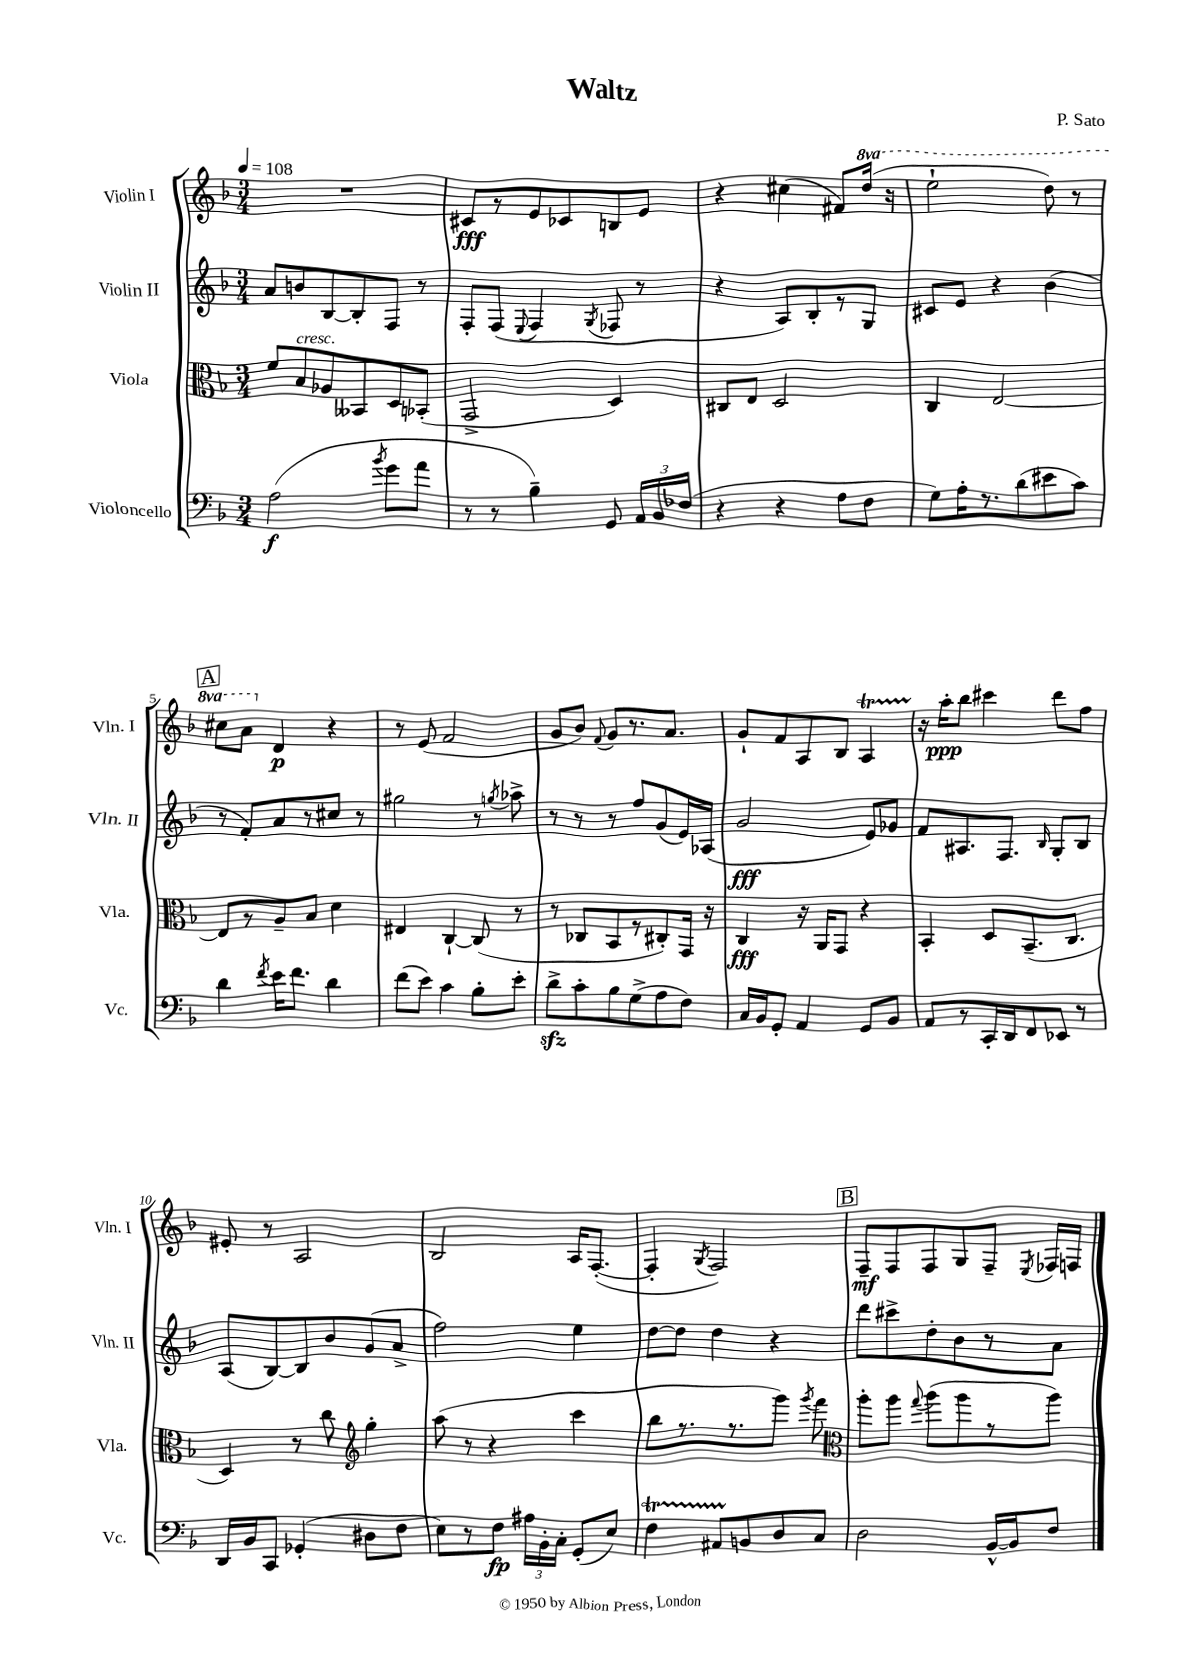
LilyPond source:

\header { title = "Waltz" composer = "P. Sato" }
<<
\new StaffGroup <<
\new Staff = "s0" \with { instrumentName = "Violin I" shortInstrumentName = "Vln. I" } {
    \clef treble \key f \major \numericTimeSignature \time 3/4 \set Staff.ottavationMarkups = #ottavation-simple-ordinals \tempo 4 = 108
    \autoBeamOff R2. |
    cis'8[\fff r8 e'8 ces'8 b8 e'8] |
    r4 cis''4( fis'8[) \ottava #1 d'''16]( r16 |
    e'''2-! d'''8) r8 |
    \mark \markup { \box "A" } cis'''8[ a''8] \ottava #0 d'4\p r4 |
    r8 e'8( f'2 |
    g'8[ bes'8]) \appoggiatura { f'8 } g'8[ r8. a'8.] |
    g'8[-! f'8 a8 bes8] a4\startTrillSpan |
    r16\stopTrillSpan a''16[-.\ppp bes''8] cis'''4 d'''8[ f''8] |
    eis'8-. r8 a2 |
    bes2 a16[ f8.]~-.( |
    f4-. \acciaccatura { g8 } f2) |
    \mark \markup { \box "B" } f8[--\mf f8 f8 g8 f8]-- \acciaccatura { e8 } fes16[ f16] \bar "|." |
}
\new Staff = "s1" \with { instrumentName = "Violin II" shortInstrumentName = "Vln. II" } {
    \clef treble \key f \major \numericTimeSignature \time 3/4
    \autoBeamOff a'8[ b'8 bes8~ bes8-. f8] r8 |
    f8[-. f8]( \appoggiatura { e8 } f4 \acciaccatura { g8 } fes8 r8 |
    r4 a8[) bes8-. r8 g8] |
    cis'8[ e'8] r4 bes'4( |
    \mark \markup { \box "A" } r8 f'8[-.) a'8 r8 cis''8] r8 |
    gis''2 r8 \acciaccatura { g''8 } aes''8-> |
    r8 r8 r8 f''8[ g'8( e'16) aes16]( |
    g'2\fff e'8[) ges'8] |
    f'8[ ais8. f8.] \grace { bes16 } g8[-. bes8] |
    a8[( bes8~) bes8 bes'8 g'8( a'8]-> |
    f''2) e''4 |
    d''8[~ d''8] d''4 r4 |
    \mark \markup { \box "B" } d'''8[ cis'''8-> d''8-. bes'8 r8 a'8] \bar "|." |
}
\new Staff = "s2" \with { instrumentName = "Viola" shortInstrumentName = "Vla." } {
    \clef alto \key f \major \numericTimeSignature \time 3/4
    \autoBeamOff f'8[ bes8^\markup { \italic "cresc." } aes8 beses,8 d8 bes,8]-.( |
    g,2-> d4) |
    cis8[ e8] d2 |
    c4 e2~ |
    \mark \markup { \box "A" } e8[ r8 a8-- bes8] d'4 |
    eis4 c4~-! c8( r8 |
    r8 ces8[ bes,8 r8 cis8-.) g,16] r16 |
    c4\fff r16 a,16[ g,8] r4 |
    bes,4-. d8[ bes,8.--( c8.] |
    d4) r8 c''8 \clef treble g''4-. |
    a''8( r8 r4 c'''4 |
    bes''8[ r8. r8. g'''8]) \acciaccatura { g'''8 } f'''8 |
    \mark \markup { \box "B" } \clef alto a''8[-. a''8] \appoggiatura { g''8 } a''8[( a''8 r8 a''8]) \bar "|." |
}
\new Staff = "s3" \with { instrumentName = "Violoncello" shortInstrumentName = "Vc." } {
    \clef bass \key f \major \numericTimeSignature \time 3/4
    \autoBeamOff a2\f( \acciaccatura { bes'8 } g'8[ a'8] |
    r8 r8 bes4--) g,8 \tuplet 3/2 { a,16[ bes,16 fes16]( } |
    r4 r4 a8[ f8] |
    g8[) a16-. r8. d'8( eis'8 c'8]) |
    \mark \markup { \box "A" } d'4 \acciaccatura { f'8 } e'16[ f'8.] d'4 |
    f'8[( e'8]) c'4 bes8[-. e'8]-. |
    d'8[->\sfz c'8-. bes8 g8->( a8 f8]) |
    c16[ bes,16 g,8]-. a,4 g,8[ bes,8] |
    a,8[ r8 c,16-. d,16 f,8 ees,8] r8 |
    d,16[ bes,16 c,8] ges,4-.( dis8[ f8] |
    e8[) r8 f8]\fp \tuplet 3/2 { ais16[ bes,16-. c16]-. } g,8[-.( e8]) |
    f4\startTrillSpan ais,8[ b,8\stopTrillSpan d8 c8] |
    \mark \markup { \box "B" } d2 bes,16[~-^ bes,16 f8] \bar "|." |
}
>>
>>
